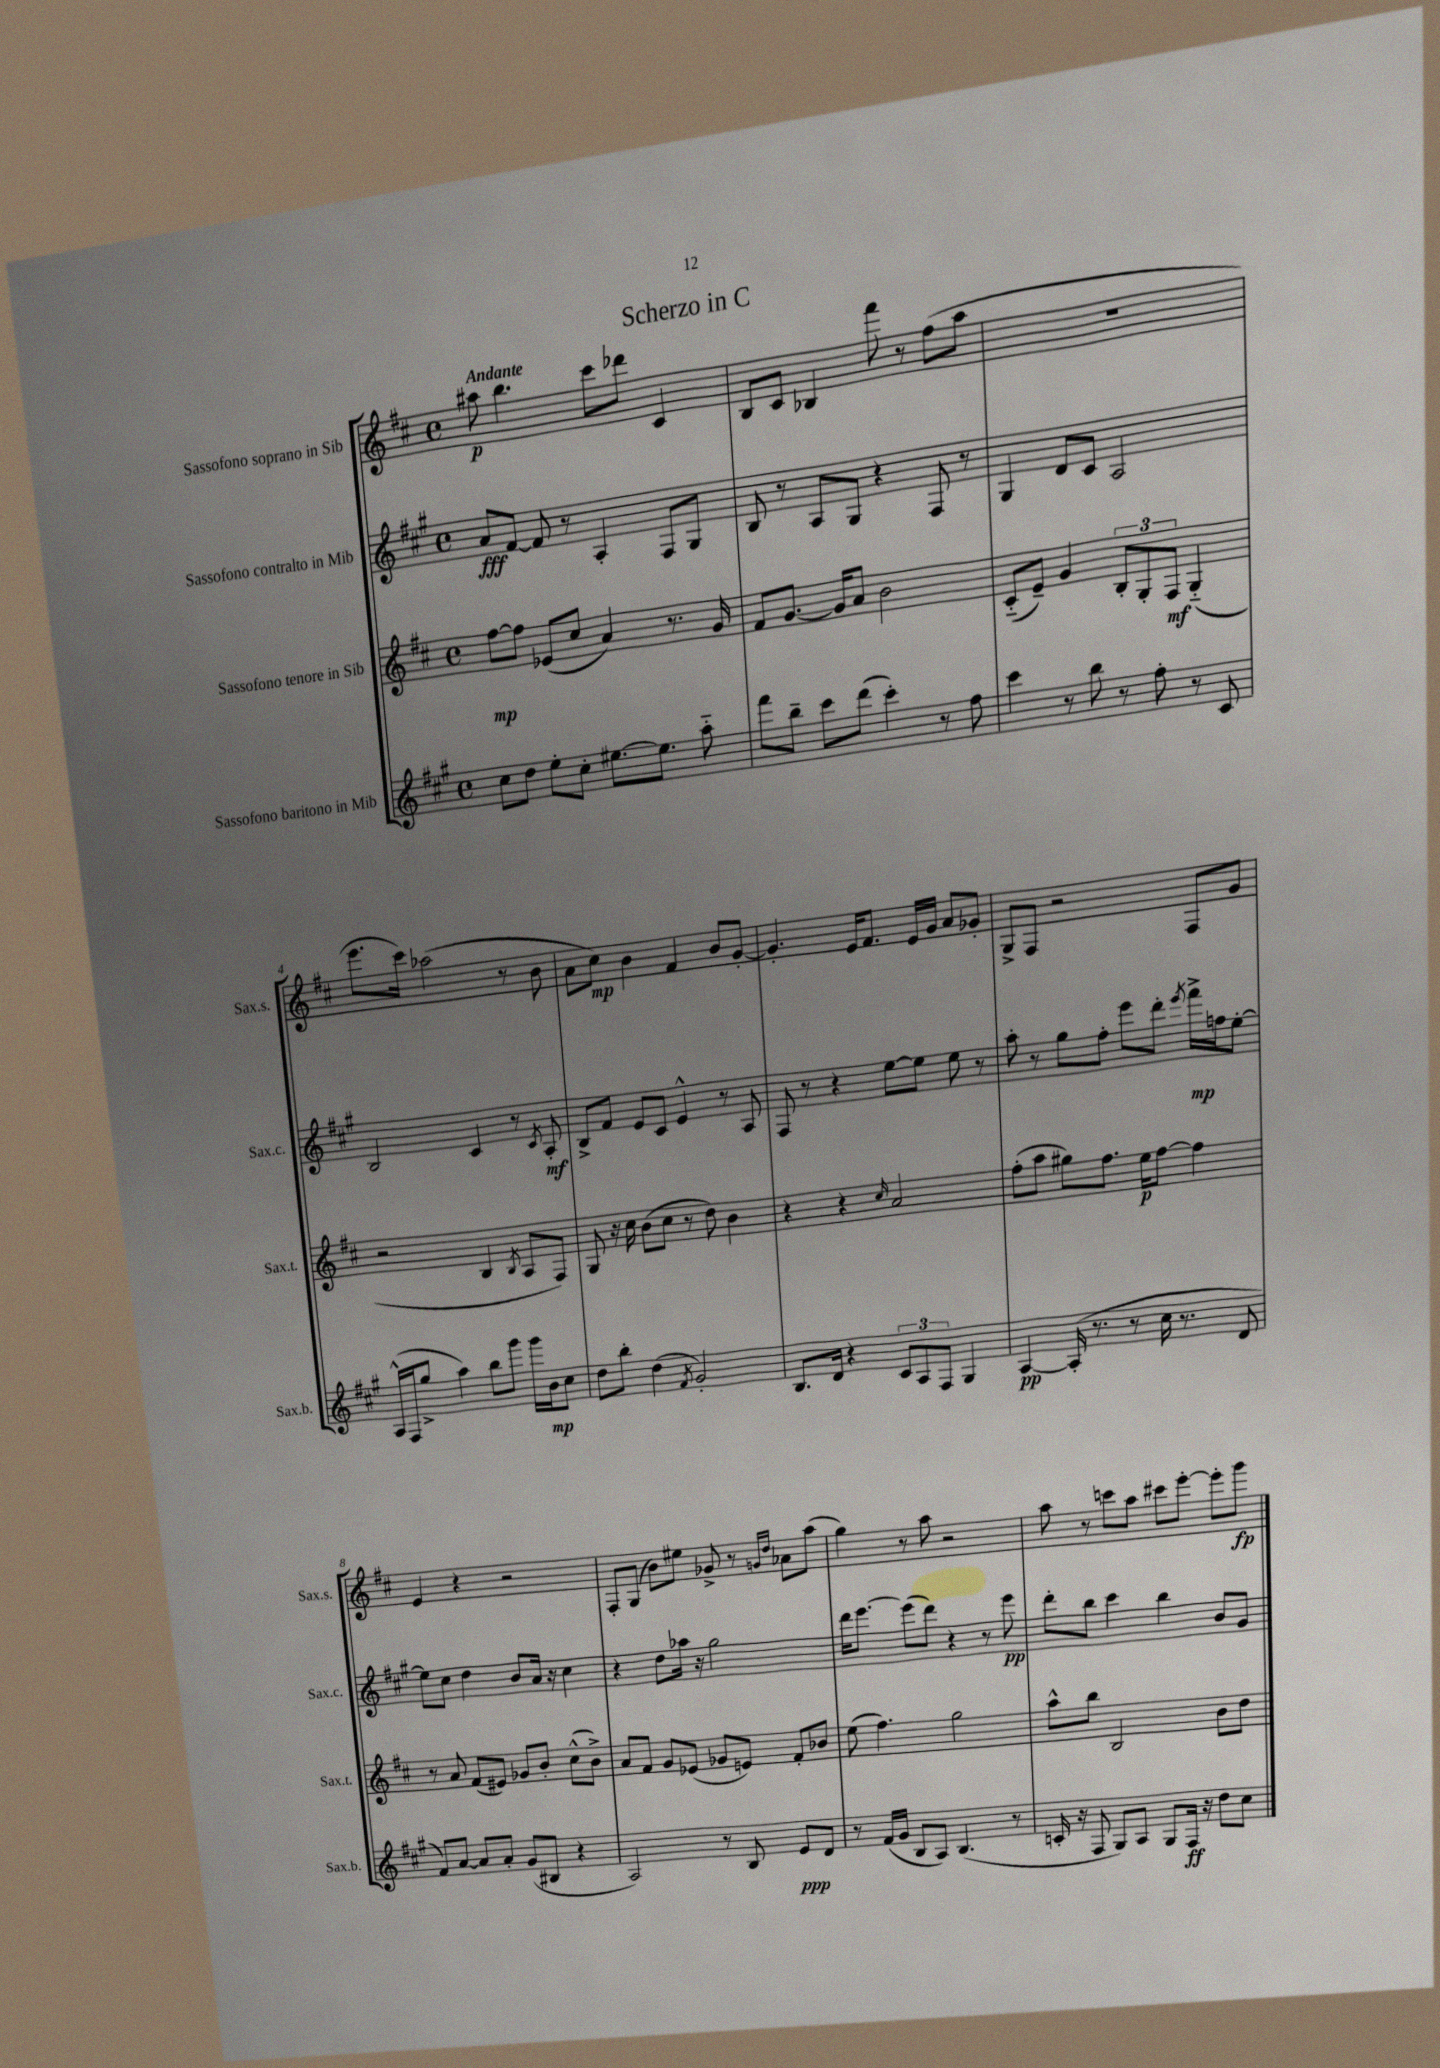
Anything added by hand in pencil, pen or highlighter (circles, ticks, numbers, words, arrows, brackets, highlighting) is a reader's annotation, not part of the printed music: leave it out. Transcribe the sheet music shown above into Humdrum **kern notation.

**kern	**kern	**kern	**kern
*staff4	*staff3	*staff2	*staff1
*clefG2	*clefG2	*clefG2	*clefG2
*k[f#c#g#]	*k[f#c#]	*k[f#c#g#]	*k[f#c#]
*M4/4	*M4/4	*M4/4	*M4/4
*met(c)	*met(c)	*met(c)	*met(c)
8cc#	[8ff#	8a	8aa#
8dd	8ff#]	[8f#	4.bb
8ee'	(8e-	8f#]	.
8cc#'	8cc#	8r	.
[8.ee#	4a)	4A'	8ccc#
.	.	.	8ddd-
8.ee#]	.	.	.
.	8.r	8F#	4c#
8aa'~	.	8G#	.
.	16g	.	.
=	=	=	=
8fff#	8f#	8B	8B
8bb~	[8.g	8r	8c#
8ccc#	.	8A	4B-
.	16g]	.	.
(8ddd	8a	8G#	.
4ccc#')	2b	4r	8fff#
.	.	.	8r
8r	.	8F#	(8ff#
8ff#	.	8r	8aa
=	=	=	=
4ccc#	(8c#'~	4G#	1r
.	8e~)	.	.
8r	4g	8d	.
8bb	.	8c#	.
8r	12B'	2A	.
.	12G'	.	.
8ff#'	.	.	.
.	12F#	.	.
8r	(4G'~	.	.
8c#	.	.	.
=	=	=	=
(16A^^	2r	2B	8.eee
16F#	.	.	.
8gg#^	.	.	.
.	.	.	16ccc#)
4aa)	.	.	(2aa-
8bb	4B	4c#	.
8ggg#	.	.	.
.	8qB	.	.
16ggg#	8A	8r	8r
16b	.	.	.
.	.	8qc#	.
8cc#	8F#)	8A'	8b
=	=	=	=
8dd	8G	8B^	8a
8bb'	16r	8f#	8cc#)
.	16cc#	.	.
(4dd	(8b	8e	4b
.	8cc#	8c#	.
8qf#	.	.	.
2g#')	8r	4e^^	4f#
.	8dd)	.	.
.	4b	8r	8b
.	.	8A	[8g'
=	=	=	=
8.B	4r	8F#	4.g']
.	.	8r	.
16d	.	.	.
4r	4r	4r	.
.	.	.	16e
.	.	.	8.f#
.	16qqcc#	.	.
12c#	2a	[8ee	.
12A	.	.	.
.	.	8ee]	16e
12F#	.	.	.
.	.	.	16g
4G#	.	8ee	8a
.	.	8r	8g-'
=	=	=	=
[4A	(8ff#'	8aa'	8G^
.	8aa	8r	8F#
(16A']	8gg#)	8gg#	2r
8.r	.	.	.
.	8.ff#	8ff#'	.
8r	.	8eee	.
.	16ee	.	.
16cc#	[8ff#	8ddd'	.
8.r	.	.	.
.	.	8qeee	.
.	4ff#]	16fff#^	8F#
.	.	16ff	.
8d	.	[8ee'	8g
=	=	=	=
8f#)	8r	8ee]	4e
[8a	8a	8cc#	.
8a]	(8f#	4dd	4r
8a'	8e#)	.	.
(8g#	8g-	8b	2r
8B#	8b'	16a	.
.	.	16r	.
4r	(8cc#^^	4cc#	.
.	8b^)	.	.
=	=	=	=
2A)	8a	4r	8F#'
.	8f#	.	(8G
.	8g	8dd	8b)
.	(8e-	16aa-	8ee#
.	.	16r	.
8r	8g-	2gg#	8g-^
8B	8e)	.	8r
.	.	.	16qqg
.	.	.	16qqdd
8e	8f#'	.	8a-
8d	8b-	.	(8aa
=	=	=	=
8r	(8ee	16ddd	4gg)
.	.	[8.eee	.
(16f#	4.ff#)	.	.
16g#	.	.	.
8B	.	(8eee]	8r
8A)	.	8ddd)	8aa
(4.B	2gg	4r	2r
.	.	8r	.
8r	.	8eee	.
=	=	=	=
16c'	8aa^^	8ddd'	8aa
16r	.	.	.
8F#	8bb	8bb	8r
8G#)	2B	4ccc#	8ccc
8A	.	.	8aa
8G#	.	4bb	8ccc#
16F#	.	.	[8eee'
16r	.	.	.
8dd	8b	8b	8eee']
8cc#	8dd	8g#	8ggg
==	==	==	==
*-	*-	*-	*-
